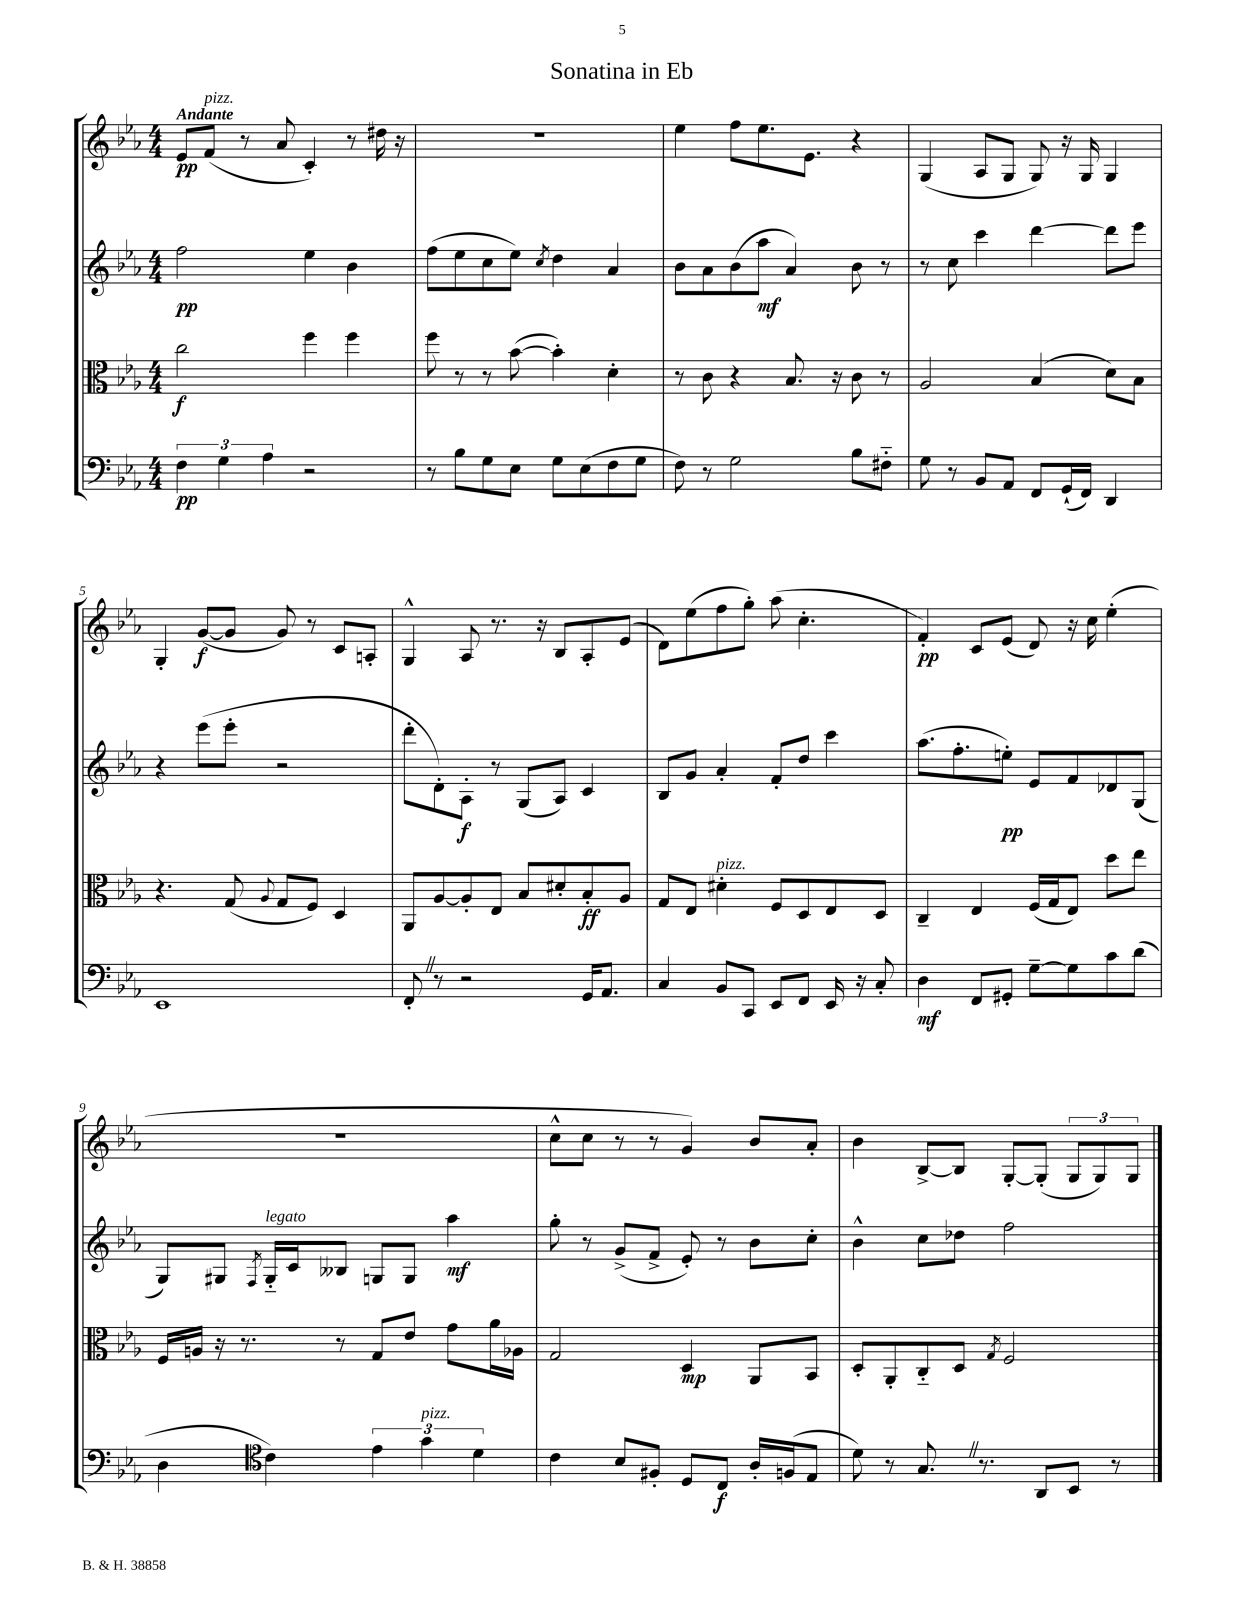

**kern	**dynam	**kern	**dynam	**kern	**dynam	**kern	**dynam
*part4	*part4	*part3	*part3	*part2	*part2	*part1	*part1
*staff4	*staff4	*staff3	*staff3	*staff2	*staff2	*staff1	*staff1
*clefF4	*	*clefC3	*	*clefG2	*	*clefG2	*
*k[b-e-a-]	*	*k[b-e-a-]	*	*k[b-e-a-]	*	*k[b-e-a-]	*
*M4/4	*	*M4/4	*	*M4/4	*	*M4/4	*
=1	=1	=1	=1	=1	=1	=1	=1
!	!	!	!	!	!	!LO:TX:a:B:t=Andante	!
6F\	pp	2cc\	f	2ff\	pp	8e-/L	pp
!	!	!	!	!	!	!LO:TX:a:i:t=pizz.	!
.	.	.	.	.	.	(8f/J	.
6G\	.	.	.	.	.	.	.
.	.	.	.	.	.	8r	.
6A-\	.	.	.	.	.	.	.
.	.	.	.	.	.	8a-/	.
2r	.	4ff\	.	4ee-\	.	4c'/)	.
.	.	4ff\	.	4b-\	.	8r	.
.	.	.	.	.	.	16dd#X\	.
.	.	.	.	.	.	16r	.
=2	=2	=2	=2	=2	=2	=2	=2
8r	.	8ff\	.	(8ff\L	.	1r	.
8B-\L	.	8r	.	8ee-\	.	.	.
8G\	.	8r	.	8cc\	.	.	.
8E-\J	.	([8b-\	.	8ee-\J)	.	.	.
.	.	.	.	8qcc/	.	.	.
8G\L	.	4b-'\])	.	4dd\	.	.	.
(8E-\	.	.	.	.	.	.	.
8F\	.	4d'\	.	4a-/	.	.	.
8G\J	.	.	.	.	.	.	.
=3	=3	=3	=3	=3	=3	=3	=3
8F\)	.	8r	.	8b-\L	.	4ee-\	.
8r	.	8c\	.	8a-\	.	.	.
2G\	.	4r	.	(8b-\	.	8ff\L	.
.	.	.	.	8aa-\J	mf	8.ee-\	.
.	.	8.B-/	.	4a-/)	.	.	.
.	.	.	.	.	.	8.e-\J	.
.	.	16r	.	.	.	.	.
8B-\L	.	8c\	.	8b-\	.	4r	.
8F#X\J	.	8r	.	8r	.	.	.
=4	=4	=4	=4	=4	=4	=4	=4
8G\	.	2A-/	.	8r	.	(4G/	.
8r	.	.	.	8cc\	.	.	.
8BB-/L	.	.	.	4ccc\	.	8A-/L	.
8AA-/J	.	.	.	.	.	8G/J	.
8FF/L	.	(4B-/	.	[4ddd\	.	8G/)	.
(16GG`/L	.	.	.	.	.	16r	.
16FF/JJ)	.	.	.	.	.	16G/	.
4DD/	.	8d\L)	.	8ddd\L]	.	4G/	.
.	.	8B-\J	.	8eee-\J	.	.	.
!!LO:LB:g=z
=5	=5	=5	=5	=5	=5	=5	=5
1EE-	.	4.r	.	4r	.	4G'/	.
.	.	.	.	(8eee-\L	.	([8g/L	f
.	.	(8G/	.	8eee-'\J	.	8g/J]	.
.	.	8qqA-/	.	.	.	.	.
.	.	8G/L	.	2r	.	8g/)	.
.	.	8F/J)	.	.	.	8r	.
.	.	4D/	.	.	.	8c/L	.
.	.	.	.	.	.	8An'/J	.
=6	=6	=6	=6	=6	=6	=6	=6
8FF'Z/	.	8AA-/L	.	8ddd'\L	.	4G^^/	.
8r	.	[8A-/	.	8d'\)	.	.	.
2r	.	8A-'/]	.	8A-'\J	f	8A-/	.
.	.	8E-/J	.	8r	.	8.r	.
.	.	8B-/L	.	(8G/L	.	.	.
.	.	.	.	.	.	16r	.
.	.	8d#X'/	.	8A-/J)	.	8B-/L	.
16GG/KL	.	8B-'/	ff	4c/	.	8A-'/	.
8.AA-/J	.	.	.	.	.	.	.
.	.	8A-/J	.	.	.	(8e-/J	.
=7	=7	=7	=7	=7	=7	=7	=7
4C/	.	8G/L	.	8B-/L	.	8d\L)	.
.	.	8E-/J	.	8g/J	.	(8ee-\	.
!	!	!LO:TX:a:i:t=pizz.	!	!	!	!	!
8BB-/L	.	4d#X'\	.	4a-'/	.	8ff\	.
8CC/J	.	.	.	.	.	8gg'\J)	.
8EE-/L	.	8F/L	.	8f'/L	.	(8aa-\	.
8FF/J	.	8D/	.	8dd/J	.	4.cc'\	.
16EE-/	.	8E-/	.	4ccc\	.	.	.
16r	.	.	.	.	.	.	.
8C'/	.	8D/J	.	.	.	.	.
=8	=8	=8	=8	=8	=8	=8	=8
4D\	mf	4C~/	.	(8.aa-\L	.	4f'/)	pp
.	.	.	.	8.ff'\	.	.	.
8FF/L	.	4E-/	.	.	.	8c/L	.
8GG#X'/J	.	.	.	8een'\J)	pp	(8e-/J	.
[8G~\L	.	(16F/LL	.	8e-/L	.	8d/)	.
.	.	16G/J	.	.	.	.	.
8G\]	.	8E-/J)	.	8f/	.	16r	.
.	.	.	.	.	.	16cc\	.
8c\	.	8dd\L	.	8d-X/	.	(4ee-'\	.
(8d\J	.	8ee-\J	.	(8G/J	.	.	.
!!LO:LB:g=z
=9	=9	=9	=9	=9	=9	=9	=9
4D\	.	16F/LL	.	8G/L)	.	1r	.
.	.	16An/JJ	.	.	.	.	.
.	.	16r	.	8G#X/J	.	.	.
.	.	8.r	.	.	.	.	.
*clefC4	*	*	*	*	*	*	*
.	.	.	.	8qF/	.	.	.
!	!	!	!	!LO:TX:a:i:t=legato	!	!	!
4c\)	.	.	.	16G#/LL	.	.	.
.	.	.	.	16c/J	.	.	.
.	.	8r	.	8B--X/J	.	.	.
6e-\	.	8G/L	.	8Gn/L	.	.	.
.	.	8e-/J	.	8G/J	.	.	.
!LO:TX:a:i:t=pizz.	!	!	!	!	!	!	!
6g\	.	.	.	.	.	.	.
.	.	8g\L	.	4aa-\	mf	.	.
6d\	.	.	.	.	.	.	.
.	.	16a-\L	.	.	.	.	.
.	.	16A-X\JJ	.	.	.	.	.
=10	=10	=10	=10	=10	=10	=10	=10
4c\	.	2G/	.	8gg'\	.	8cc^^\L	.
.	.	.	.	8r	.	8cc\J	.
8B-/L	.	.	.	(8g^/L	.	8r	.
8F#X'/J	.	.	.	8f^/J	.	8r	.
8D/L	.	4D/	mp	8e-'/)	.	4g/)	.
8C/J	f	.	.	8r	.	.	.
16A-'/LL	.	8AA-/L	.	8b-\L	.	8b-/L	.
(16Fn/J	.	.	.	.	.	.	.
8E-/J	.	8BB-/J	.	8cc'\J	.	8a-'/J	.
=11	=11	=11	=11	=11	=11	=11	=11
8d\)	.	8D'/L	.	4b-^^\	.	4b-\	.
8r	.	8AA-'/	.	.	.	.	.
8.GZ/	.	8C/	.	8cc\L	.	[8B-^/L	.
.	.	8D/J	.	8dd-X\J	.	8B-/J]	.
8.r	.	.	.	.	.	.	.
.	.	8qG/	.	.	.	.	.
.	.	2F/	.	2ff\	.	[8G'/L	.
8AA-/L	.	.	.	.	.	(8G'/J]	.
8BB-/J	.	.	.	.	.	12G/L	.
.	.	.	.	.	.	12G/)	.
8r	.	.	.	.	.	.	.
.	.	.	.	.	.	12G/J	.
==	==	==	==	==	==	==	==
*-	*-	*-	*-	*-	*-	*-	*-
